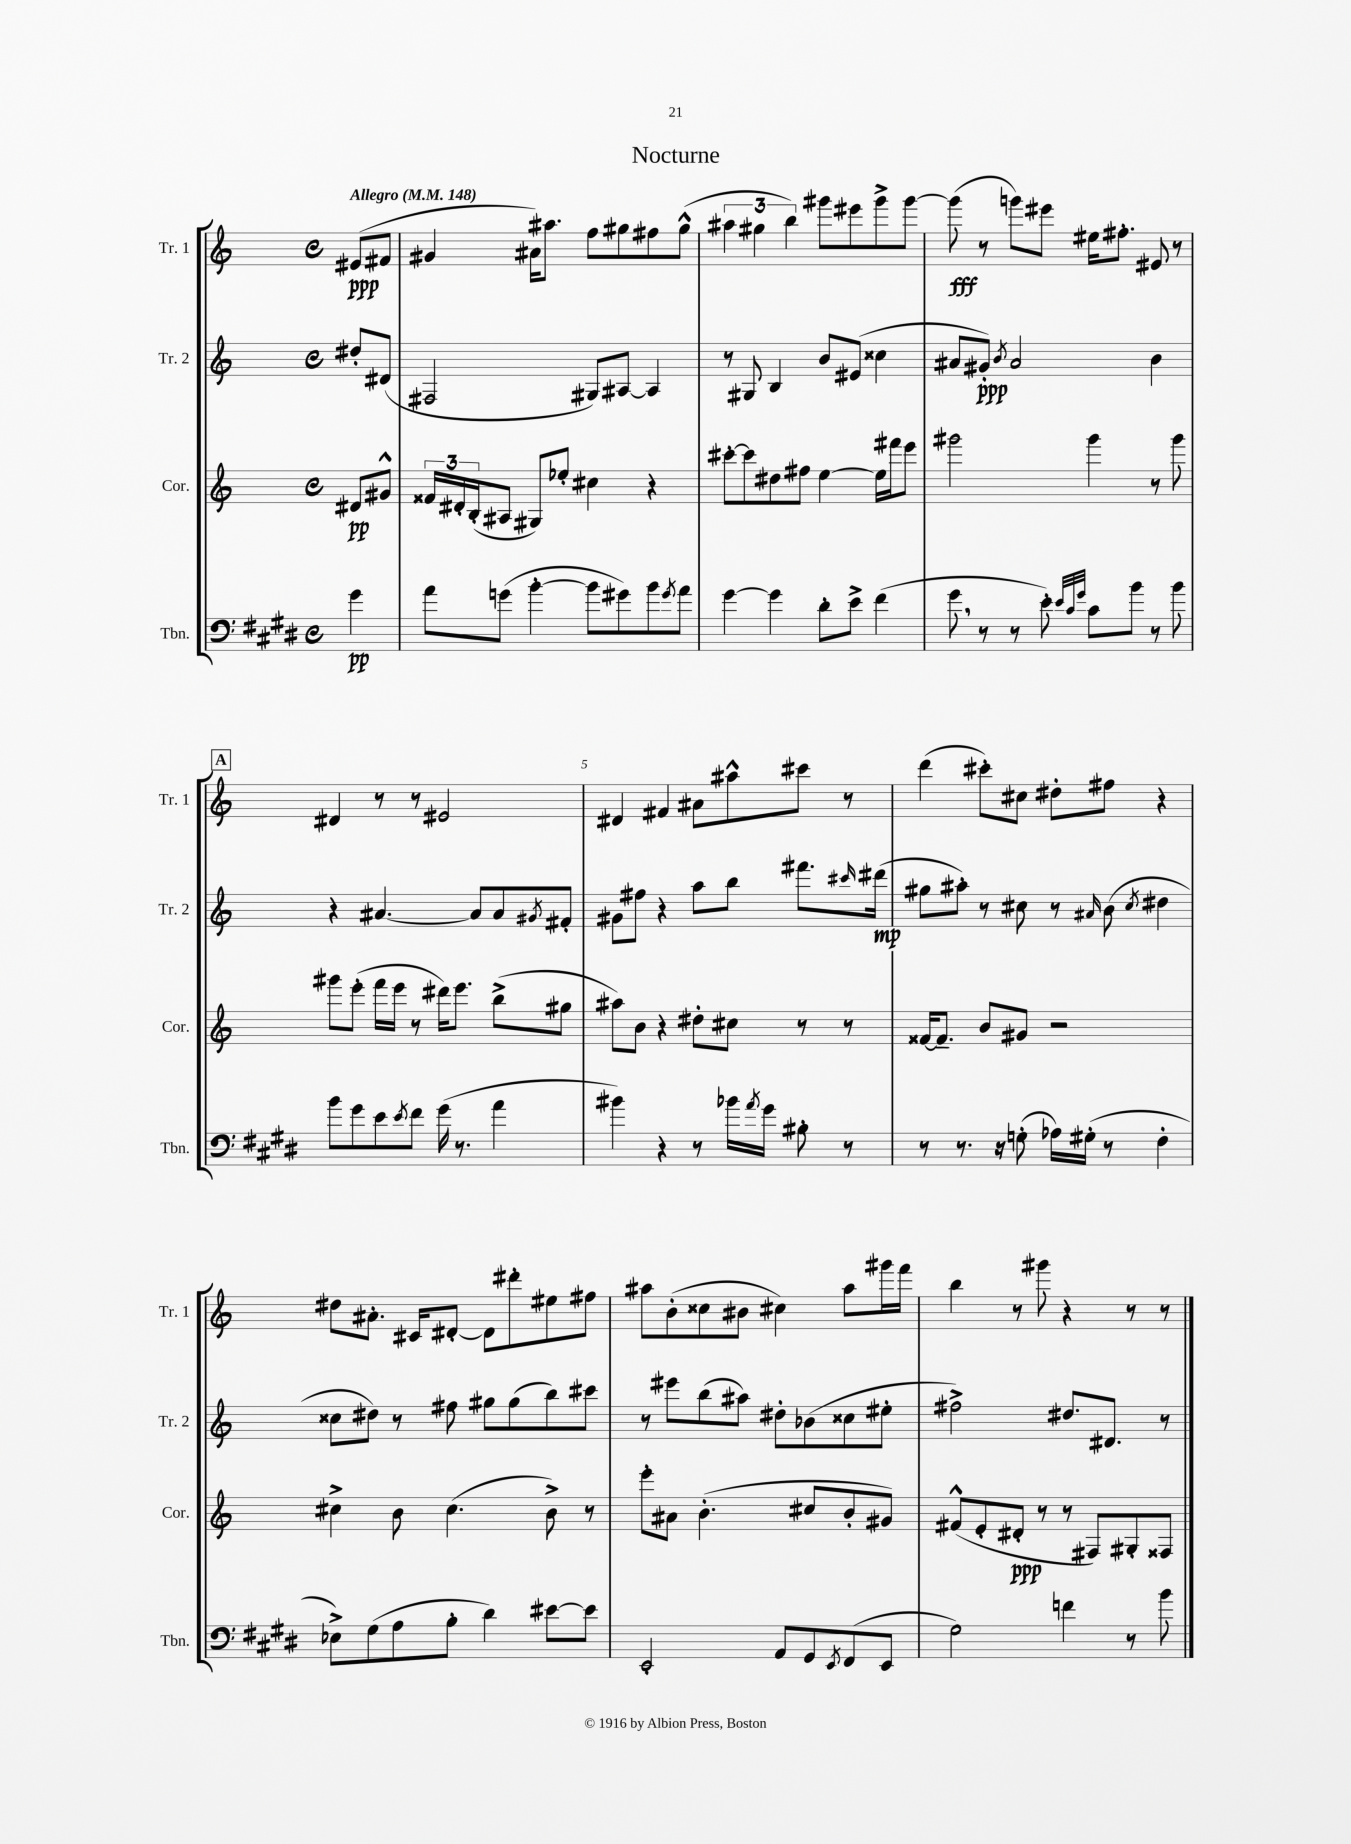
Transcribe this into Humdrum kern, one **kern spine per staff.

**kern	**kern	**kern	**kern
*staff4	*staff3	*staff2	*staff1
*clefF4	*clefG2	*clefG2	*clefG2
*k[f#c#g#d#]	*k[]	*k[]	*k[]
*M4/4	*M4/4	*M4/4	*M4/4
*met(c)	*met(c)	*met(c)	*met(c)
*MM148	*MM148	*MM148	*MM148
4g#	8d#	8dd#'	(8e#
.	8g#^^	(8d#	8f#
=	=	=	=
8a	24f##	2F#	4g#
.	24d#'	.	.
.	(24B'	.	.
(8g	8A#	.	.
[4b'	8G#)	.	16a#)
.	.	.	8.aa#
.	8ee-'	.	.
8b]	4cc#	8G#)	8ff
8g#)	.	[8A#	8gg#
8b	4r	4A#]	8ff#
8qg#	.	.	.
8a	.	.	(8gg#^^
=	=	=	=
[4g#	[8ccc#'	8r	6aa#
.	8ccc#]	8G#	.
.	.	.	6gg#
4g#]	8dd#	4B	.
.	.	.	6bb)
.	8ff#	.	.
8d#'	[4ee	8b	8ggg#
8e^	.	(8e#	8eee#
(4f#	16ee]	4cc##	8ggg#^
.	16fff#	.	.
.	8eee	.	[8ggg#
=	=	=	=
8g#	2ggg#	8a#	(8ggg#]
8r	.	8g#')	8r
.	.	8qb	.
8r	.	2a#	8ggg)
8e')	.	.	8eee#
32qqe	.	.	.
32qqc#	.	.	.
32qqg#	.	.	.
8c#	4ggg#	.	16ee#
.	.	.	8.ff#'
8b	.	.	.
8r	8r	4b	8e#
8b	8ggg#	.	8r
=	=	=	=
8b	8ggg#	4r	4d#
8g#	(8eee'	.	.
8e	16fff	[4.a#	8r
.	16eee	.	.
8qe	.	.	.
8f#	8r	.	8r
(16g#	16ddd#)	.	2e#
8.r	8.eee	.	.
.	.	8a#]	.
4a	(8bb^	8a#	.
.	.	8qg#	.
.	8gg#	8f#'	.
=	=	=	=
4b#)	8aa#)	8g#	4d#
.	8b	8ff#	.
4r	4r	4r	4f#
8r	8dd#'	8aa	8a#
16b-	8cc#	8bb	8aa#^^
8qa	.	.	.
16g#	.	.	.
8B#'	8r	8.fff#	8ccc#
8r	8r	.	8r
.	.	16qqccc#	.
.	.	(16ddd#	.
=	=	=	=
8r	[16f##	8gg#	(4ddd
.	8.f##~]	.	.
8.r	.	8aa#')	.
.	8b	8r	8ccc#')
16r	.	.	.
(8G'	8g#	8cc#	8cc#
16A-)	2r	8r	8dd#'
(16G#'	.	.	.
.	.	16qqa#	.
8r	.	(8b	8ff#
.	.	8qcc#	.
4F#'	.	4dd#	4r
=	=	=	=
8E-^)	4cc#^	8cc##	8dd#
(8G#	.	8dd#)	8.a#'
8A	8b	8r	.
.	.	.	16c#
8B'	(4.cc#	8ff#	[8d#'
4d#)	.	8gg#	8d#]
.	.	(8gg#	8ddd#'
[8e#	8b^)	8bb)	8ee#
8e#]	8r	8ccc#	8ff#
=	=	=	=
2EE'	8eee'	8r	8aa#
.	8a#	8eee#	(8b'
.	(4.b'	(8bb	8cc##
.	.	8aa#)	8b#
8AA	.	8dd#'	4cc#)
8GG#	8cc#	(8b-	.
8qEE	.	.	.
(8FF#	8b'	8cc##	8aa#
8EE	8g#)	8ee#'	16ggg#
.	.	.	16fff
=	=	=	=
2G#)	(8f#^^	2ff#^)	4bb
.	8e'	.	.
.	8d#'	.	8r
.	8r	.	8ggg#
4f	8r	8.dd#	4r
.	8F#)	.	.
.	.	8.d#	.
8r	8G#'	.	8r
8b	8F##	8r	8r
==	==	==	==
*-	*-	*-	*-
